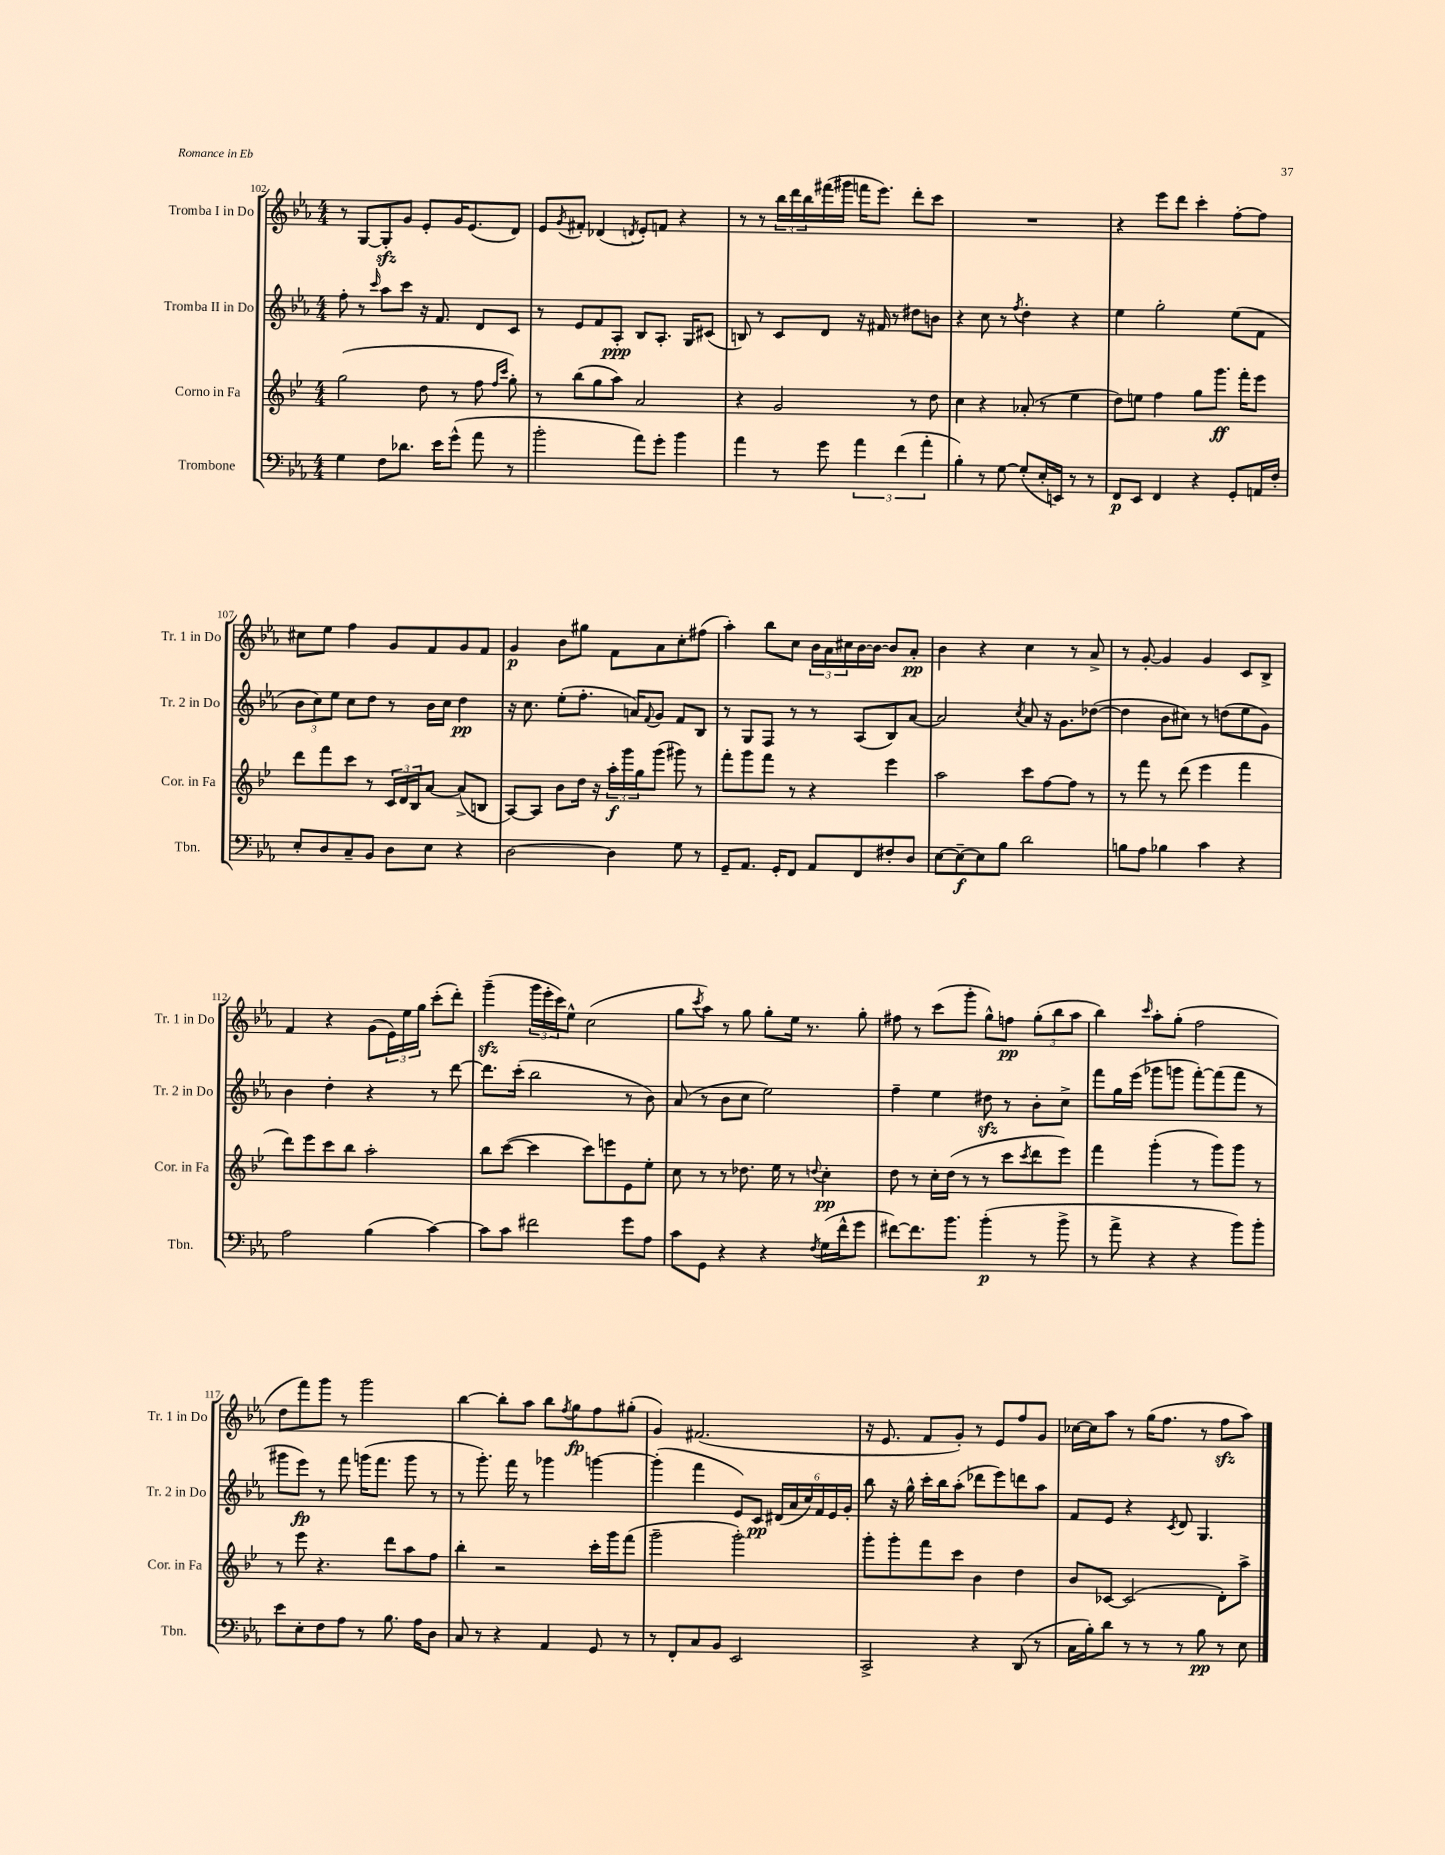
<<
\new StaffGroup <<
\new Staff = "s0" \with { instrumentName = "Tromba I in Do" shortInstrumentName = "Tr. 1 in Do" } {
    \clef treble \key ees \major \numericTimeSignature \time 4/4
    r8 g8~ g8-.\sfz g'8 ees'8-. g'16 ees'8.( d'8) |
    ees'8 \acciaccatura { g'8 } fis'8-. des'4( \acciaccatura { d'8 } ees'8-.) f'8 r4 |
    r8 r8 \tuplet 3/2 { bes''16 d'''16 bes''16 } fis'''16( gis'''16 f'''16 ees'''8.) d'''8-. c'''8 |
    R1 |
    r4 ees'''8 d'''8 c'''4-. f''8~-. f''8 |
    cis''8 ees''8 f''4 g'8 f'8 g'8 f'8 |
    g'4\p bes'8 gis''8 f'8 aes'8 c''8-. fis''8( |
    aes''4-.) bes''8 c''8 \tuplet 3/2 { bes'16 aes'16 cis''16 } bes'16~ bes'16~ bes'8 aes'8-.\pp |
    bes'4 r4 c''4 r8 aes'8-> |
    r8 g'8~-. g'4 g'4 c'8 bes8-> |
    f'4 r4 g'8( \tuplet 3/2 { ees'16) ees''16 g''16 } c'''8-.( d'''8-.) |
    g'''4--\sfz( \tuplet 3/2 { g'''16 ees'''16-. c'''16) } ees''8-^ c''2( |
    g''8 \acciaccatura { c'''8 } aes''8) r8 g''8 g''8-. ees''16 r8. g''8-. |
    fis''8 r8 c'''8( g'''8-. g''8-^) f''8\pp \tuplet 3/2 { g''8-.( bes''8 aes''8 } |
    bes''4) \grace { c'''16 } aes''8-. g''8-.( f''2 |
    d''8 f'''8) g'''8 r8 g'''2 |
    bes''4~ bes''8-. aes''8 bes''8 \acciaccatura { f''8 } g''8\fp f''8 gis''8-.( |
    g'4) fis'2.( |
    r16 ees'8. f'8 g'8-.) r8 ees'8 f''8 g'8 |
    ces''16~ ces''16 aes''8 r8 g''16( f''8. r8 f''8\sfz aes''8) \bar "|." |
}
\new Staff = "s1" \with { instrumentName = "Tromba II in Do" shortInstrumentName = "Tr. 2 in Do" } {
    \clef treble \key ees \major \numericTimeSignature \time 4/4
    f''8-. r8 \grace { c'''16 } aes''8 c'''8 r16 f'8. d'8 c'8 |
    r8 ees'8 f'8 aes8-.\ppp bes8 aes8.-. g16 cis'8( |
    b8) r8 c'8 d'8 r16 fis'16 r8 dis''8 b'8 |
    r4 c''8 r8 \acciaccatura { f''8 } d''4-. r4 |
    ees''4 g''2-. ees''8( f'8 |
    \tuplet 3/2 { bes'8 c''8) ees''8 } c''8 d''8 r8 bes'16 c''16 d''4\pp |
    r16 c''8. ees''8-.( f''8.-. a'16) \appoggiatura { f'8 } g'8 f'8 bes8 |
    r8 g8 f8 r8 r8 aes8( bes8) aes'8~ |
    aes'2 \acciaccatura { c''8 } aes'8 r16 g'8. des''8~( |
    des''4 bes'8 cis''8) r8 d''8( ees''8 g'8) |
    bes'4 d''4-. r4 r8 d'''8~ |
    d'''8. c'''16-.( bes''2 r8 bes'8) |
    aes'8( r8 bes'8 c''8 ees''2) |
    f''4-- ees''4 dis''8\sfz r8 bes'8-. c''8-> |
    f'''8 g''16 ees'''16( ges'''8 g'''8 f'''8~-.) f'''8( f'''8 r8 |
    gis'''8 ees'''8\fp) r8 f'''8 g'''16( f'''8. g'''8 r8 |
    r8 g'''8.-.) f'''16 r8 ges'''4 g'''4~ |
    g'''4-.( f'''4 ees'8) c'8\pp \tuplet 6/4 { dis'16( aes'16 c''16) f'16 ees'16 g'16-. } |
    bes''8 r16 g''16-^ c'''16-. bes''16 aes''8-.( des'''8 ees'''8) d'''8 aes''8 |
    f'8 ees'8 r4 \acciaccatura { c'8 } d'8 g4. \bar "|." |
}
\new Staff = "s2" \with { instrumentName = "Corno in Fa" shortInstrumentName = "Cor. in Fa" } {
    \clef treble \key bes \major \numericTimeSignature \time 4/4
    g''2( d''8 r8 f''8 \grace { f''16 c'''16 } g''8-.) |
    r8 bes''8( g''8 a''8) a'2 |
    r4 g'2 r8 d''8 |
    c''4 r4 aes'8-.( r8 ees''4 |
    d''8) e''8 f''4 g''8 g'''8.\ff f'''16-. ees'''8 |
    d'''8 f'''8 c'''8 r8 \tuplet 3/2 { c'16 d'16 bes16 } a'8~ a'8->( b8 |
    a8~) a8 bes'8 d''16 r16 \tuplet 3/2 { a''16-.\f g'''16 g''16 } g'''8( gis'''8) r8 |
    f'''8-. g'''8 f'''8 r8 r4 ees'''4 |
    a''2 c'''8 f''8~ f''8 r8 |
    r8 f'''8 r8 d'''8( ees'''4 f'''4 |
    d'''8) ees'''8 c'''8 bes''8 a''2-. |
    bes''8 c'''8~( c'''4 c'''8) e'''8 ees'8 ees''8-. |
    c''8 r8 r8 des''8. ees''16 r8 \appoggiatura { d''8 } c''4-.\pp |
    d''8 r8 c''16-. d''16( r8 r8 c'''8 \acciaccatura { c'''8 } d'''8 ees'''8) |
    f'''4 g'''4-.( r8 g'''8) g'''8 r8 |
    r8 ees'''8 r4. d'''8 a''8 f''8 |
    bes''4-. r2 c'''16-. g'''16 f'''8( |
    g'''2-- g'''2-.) |
    g'''8-. g'''8-. f'''8 c'''8 bes'4 d''4 |
    bes'8 ces'8~ ces'2( d'8-.) a''8-> \bar "|." |
}
\new Staff = "s3" \with { instrumentName = "Trombone" shortInstrumentName = "Tbn." } {
    \clef bass \key ees \major \numericTimeSignature \time 4/4
    g4 f8 des'8. ees'16 g'8-^( aes'8 r8 |
    bes'2-. aes'8) g'8-. bes'4 |
    aes'4 r8 g'8 \tuplet 3/2 { aes'4 f'4( aes'4-. } |
    bes4-.) r8 g8~ g8-.( ees16-. e,16) r8 r8 |
    f,8\p ees,8 f,4 r4 g,8-. a,16 f16-. |
    ees8-. d8 c8-- bes,8 d8 ees8 r4 |
    d2~ d4 g8 r8 |
    g,8-- aes,8. g,16-. f,8 aes,8 f,8 fis8-. d8 |
    ees8~ ees8~--\f ees8 bes8 d'2 |
    b8 aes8 bes4 c'4 r4 |
    aes2 bes4( c'4~) |
    c'8 c'8 fis'2 g'8 aes8 |
    c'8 g,8 r4 r4 \acciaccatura { f8 } g16( f'16-^ g'8 |
    fis'8~) fis'8. bes'8. bes'4-.\p( r8 bes'8-> |
    r8 aes'8-> r4 r4 bes'8) bes'8-. |
    ees'8 ees8-. f8 aes8 r8 bes8. aes16 d8 |
    c8 r8 r4 aes,4 g,8 r8 |
    r8 f,8-. c8 bes,8 ees,2 |
    c,2-> r4 d,8( r8 |
    c16 bes16-.) d'8 r8 r8 r8 bes8\pp r8 ees8 \bar "|." |
}
>>
>>
\layout { \context { \Score currentBarNumber = #102 } }
